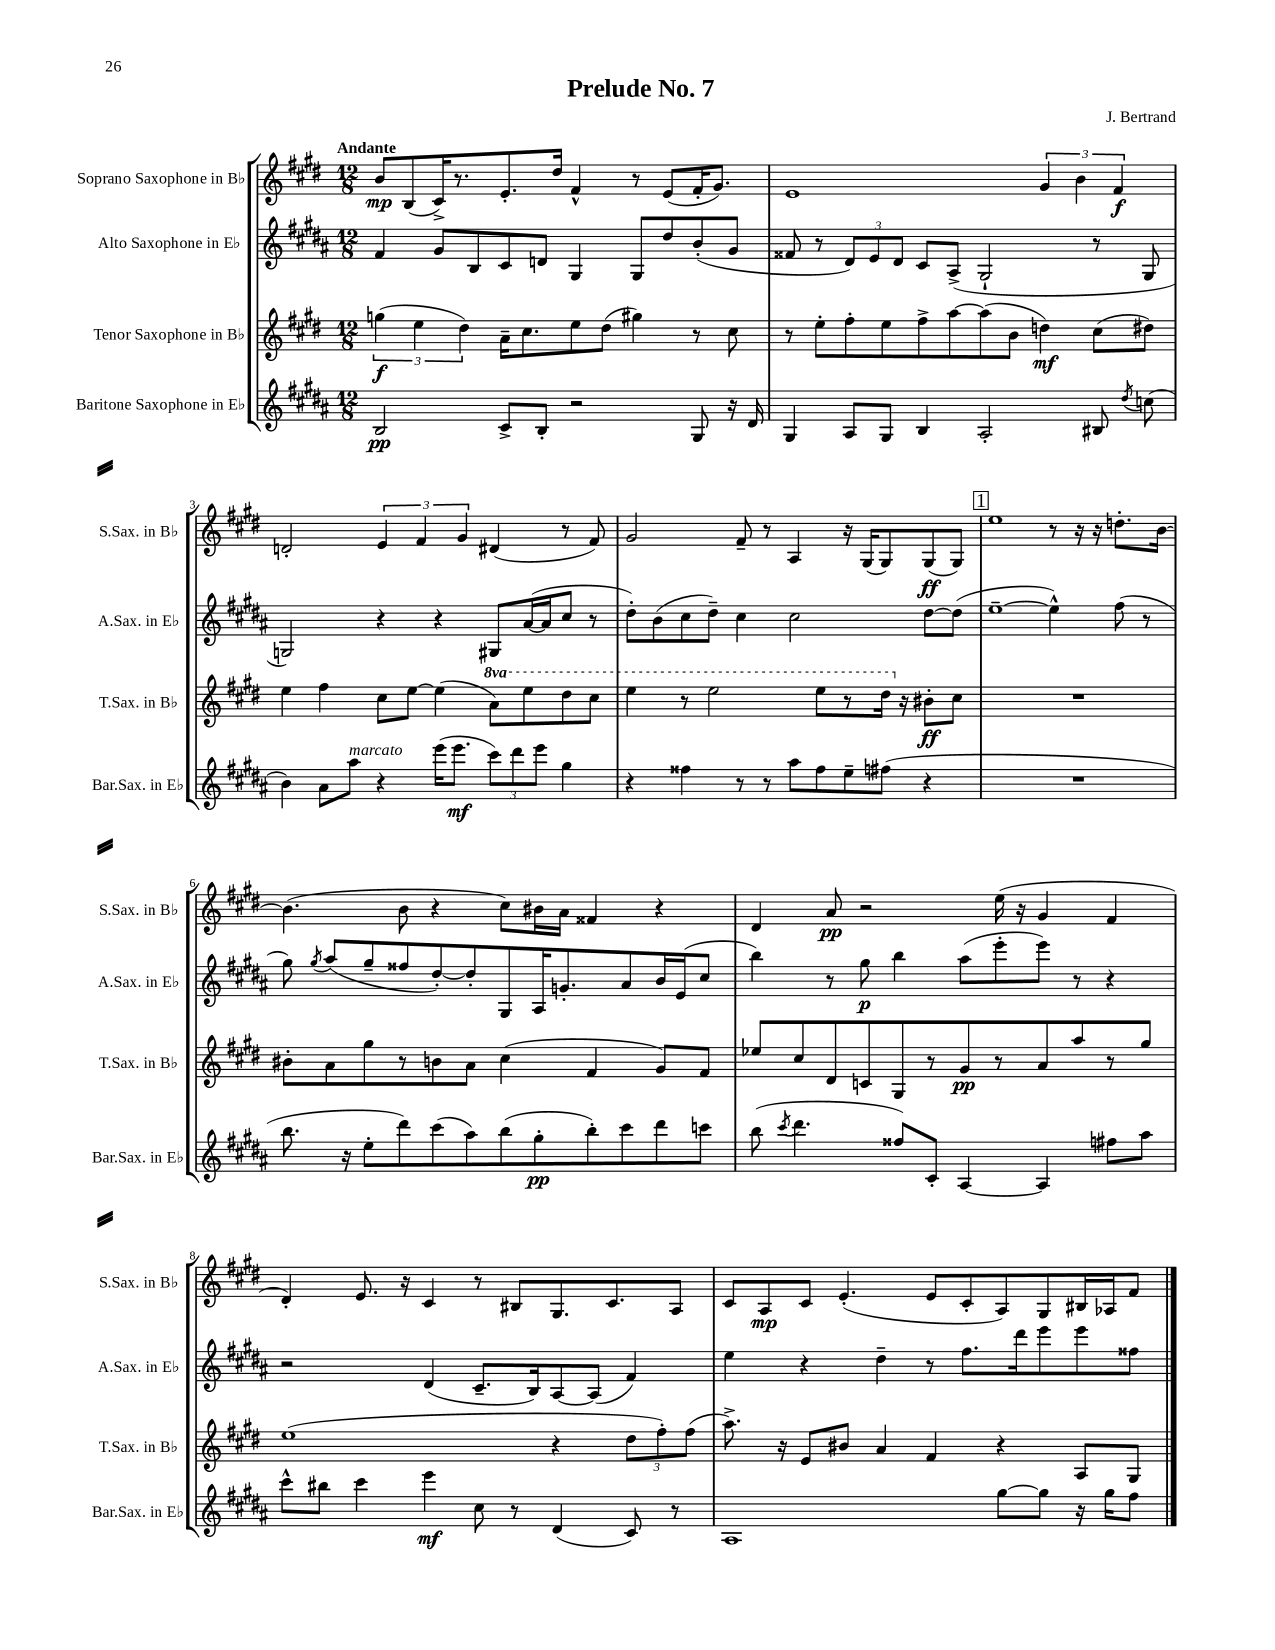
\header { title = "Prelude No. 7" composer = "J. Bertrand" }
<<
\new StaffGroup <<
\new Staff = "s0" \with { instrumentName = "Soprano Saxophone in Bb" shortInstrumentName = "S.Sax. in Bb" } {
    \clef treble \key e \major \numericTimeSignature \time 12/8 \tempo "Andante"
    \autoBeamOff b'8[\mp b8( cis'16->) r8. e'8.-. dis''16] fis'4-^ r8 e'8[( fis'16-. gis'8.]) |
    e'1 \tuplet 3/2 { gis'4 b'4 fis'4\f } |
    d'2-. \tuplet 3/2 { e'4 fis'4 gis'4 } dis'4( r8 fis'8) |
    gis'2 fis'8-- r8 a4 r16 gis16[( gis8) gis8\ff( gis8]) |
    \mark \markup { \box "1" } e''1 r8 r16 r16 d''8.[-. b'16]~ |
    b'4.( b'8 r4 cis''8[) bis'16 a'16] fisis'4 r4 |
    dis'4 a'8\pp r2 e''16( r16 gis'4 fis'4 |
    dis'4-.) e'8. r16 cis'4 r8 bis8[ gis8. cis'8. a8] |
    cis'8[ a8\mp cis'8] e'4.-.( e'8[ cis'8-. a8) gis8 bis16 aes16 fis'8] \bar "|." |
}
\new Staff = "s1" \with { instrumentName = "Alto Saxophone in Eb" shortInstrumentName = "A.Sax. in Eb" } {
    \clef treble \key b \major \numericTimeSignature \time 12/8
    \autoBeamOff fis'4 gis'8[ b8 cis'8 d'8] gis4 gis8[ dis''8 b'8-.( gis'8] |
    fisis'8 r8 \tuplet 3/2 { dis'8[) e'8 dis'8] } cis'8[ ais8]->( gis2-! r8 gis8 |
    g2) r4 r4 gis8[ ais'16~( ais'16 cis''8] r8 |
    dis''8[-.) b'8( cis''8 dis''8]--) cis''4 cis''2 dis''8[~ dis''8]( |
    \mark \markup { \box "1" } e''1~-- e''4-^) fis''8( r8 |
    gis''8) \acciaccatura { gis''8 } ais''8[( gis''8-- fisis''8 dis''8~-.) dis''8-. gis8 ais16 g'8.-. ais'8 b'16 e'16( cis''8] |
    b''4) r8 gis''8\p b''4 ais''8[( e'''8-. e'''8]) r8 r4 |
    r2 dis'4( cis'8.[-- b16) ais8~ ais8]( fis'4) |
    e''4 r4 dis''4-- r8 fis''8.[ dis'''16 e'''8 e'''8 fisis''8] \bar "|." |
}
\new Staff = "s2" \with { instrumentName = "Tenor Saxophone in Bb" shortInstrumentName = "T.Sax. in Bb" } {
    \clef treble \key e \major \numericTimeSignature \time 12/8 \set Staff.ottavationMarkups = #ottavation-simple-ordinals
    \autoBeamOff \tuplet 3/2 { g''4\f( e''4 dis''4) } a'16[-- cis''8. e''8 dis''8]( gis''4) r8 cis''8 |
    r8 e''8[-. fis''8-. e''8 fis''8-> a''8~ a''8( b'8] d''4\mf) cis''8[( dis''8]) |
    e''4 fis''4 cis''8[ e''8]~ e''4( \ottava #1 a''8[) e'''8 dis'''8 cis'''8] |
    e'''4 r8 e'''2 e'''8[ r8 dis'''16] \ottava #0 r16 bis'8[-.\ff cis''8] |
    \mark \markup { \box "1" } R1. |
    bis'8[-. a'8 gis''8 r8 b'8 a'8] cis''4( fis'4 gis'8[) fis'8] |
    ees''8[ cis''8 dis'8 c'8 gis8 r8 gis'8\pp r8 a'8 a''8 r8 gis''8] |
    e''1( r4 \tuplet 3/2 { dis''8[ fis''8-.) fis''8]( } |
    a''8.->) r16 e'8[ bis'8] a'4 fis'4 r4 a8[ gis8] \bar "|." |
}
\new Staff = "s3" \with { instrumentName = "Baritone Saxophone in Eb" shortInstrumentName = "Bar.Sax. in Eb" } {
    \clef treble \key b \major \numericTimeSignature \time 12/8
    \autoBeamOff b2\pp cis'8[-> b8]-. r2 gis8 r16 dis'16 |
    gis4 ais8[ gis8] b4 ais2-. bis8 \acciaccatura { dis''8 } c''8( |
    b'4) ais'8[ ais''8]^\markup { \italic "marcato" } r4 e'''16[( e'''8.]\mf \tuplet 3/2 { cis'''8[) dis'''8 e'''8] } gis''4 |
    r4 fisis''4 r8 r8 ais''8[ fisis''8 e''8-- fis''8]( r4 |
    \mark \markup { \box "1" } R1. |
    b''8. r16 e''8[-. dis'''8) cis'''8( ais''8) b''8( gis''8-.\pp b''8-.) cis'''8 dis'''8 c'''8] |
    b''8( \acciaccatura { cis'''8 } dis'''4. fisis''8[) cis'8]-. ais4~ ais4 fis''8[ ais''8] |
    cis'''8[-^ bis''8] cis'''4 e'''4\mf cis''8 r8 dis'4( cis'8) r8 |
    ais1 gis''8[~ gis''8] r16 gis''16[ fis''8] \bar "|." |
}
>>
>>
